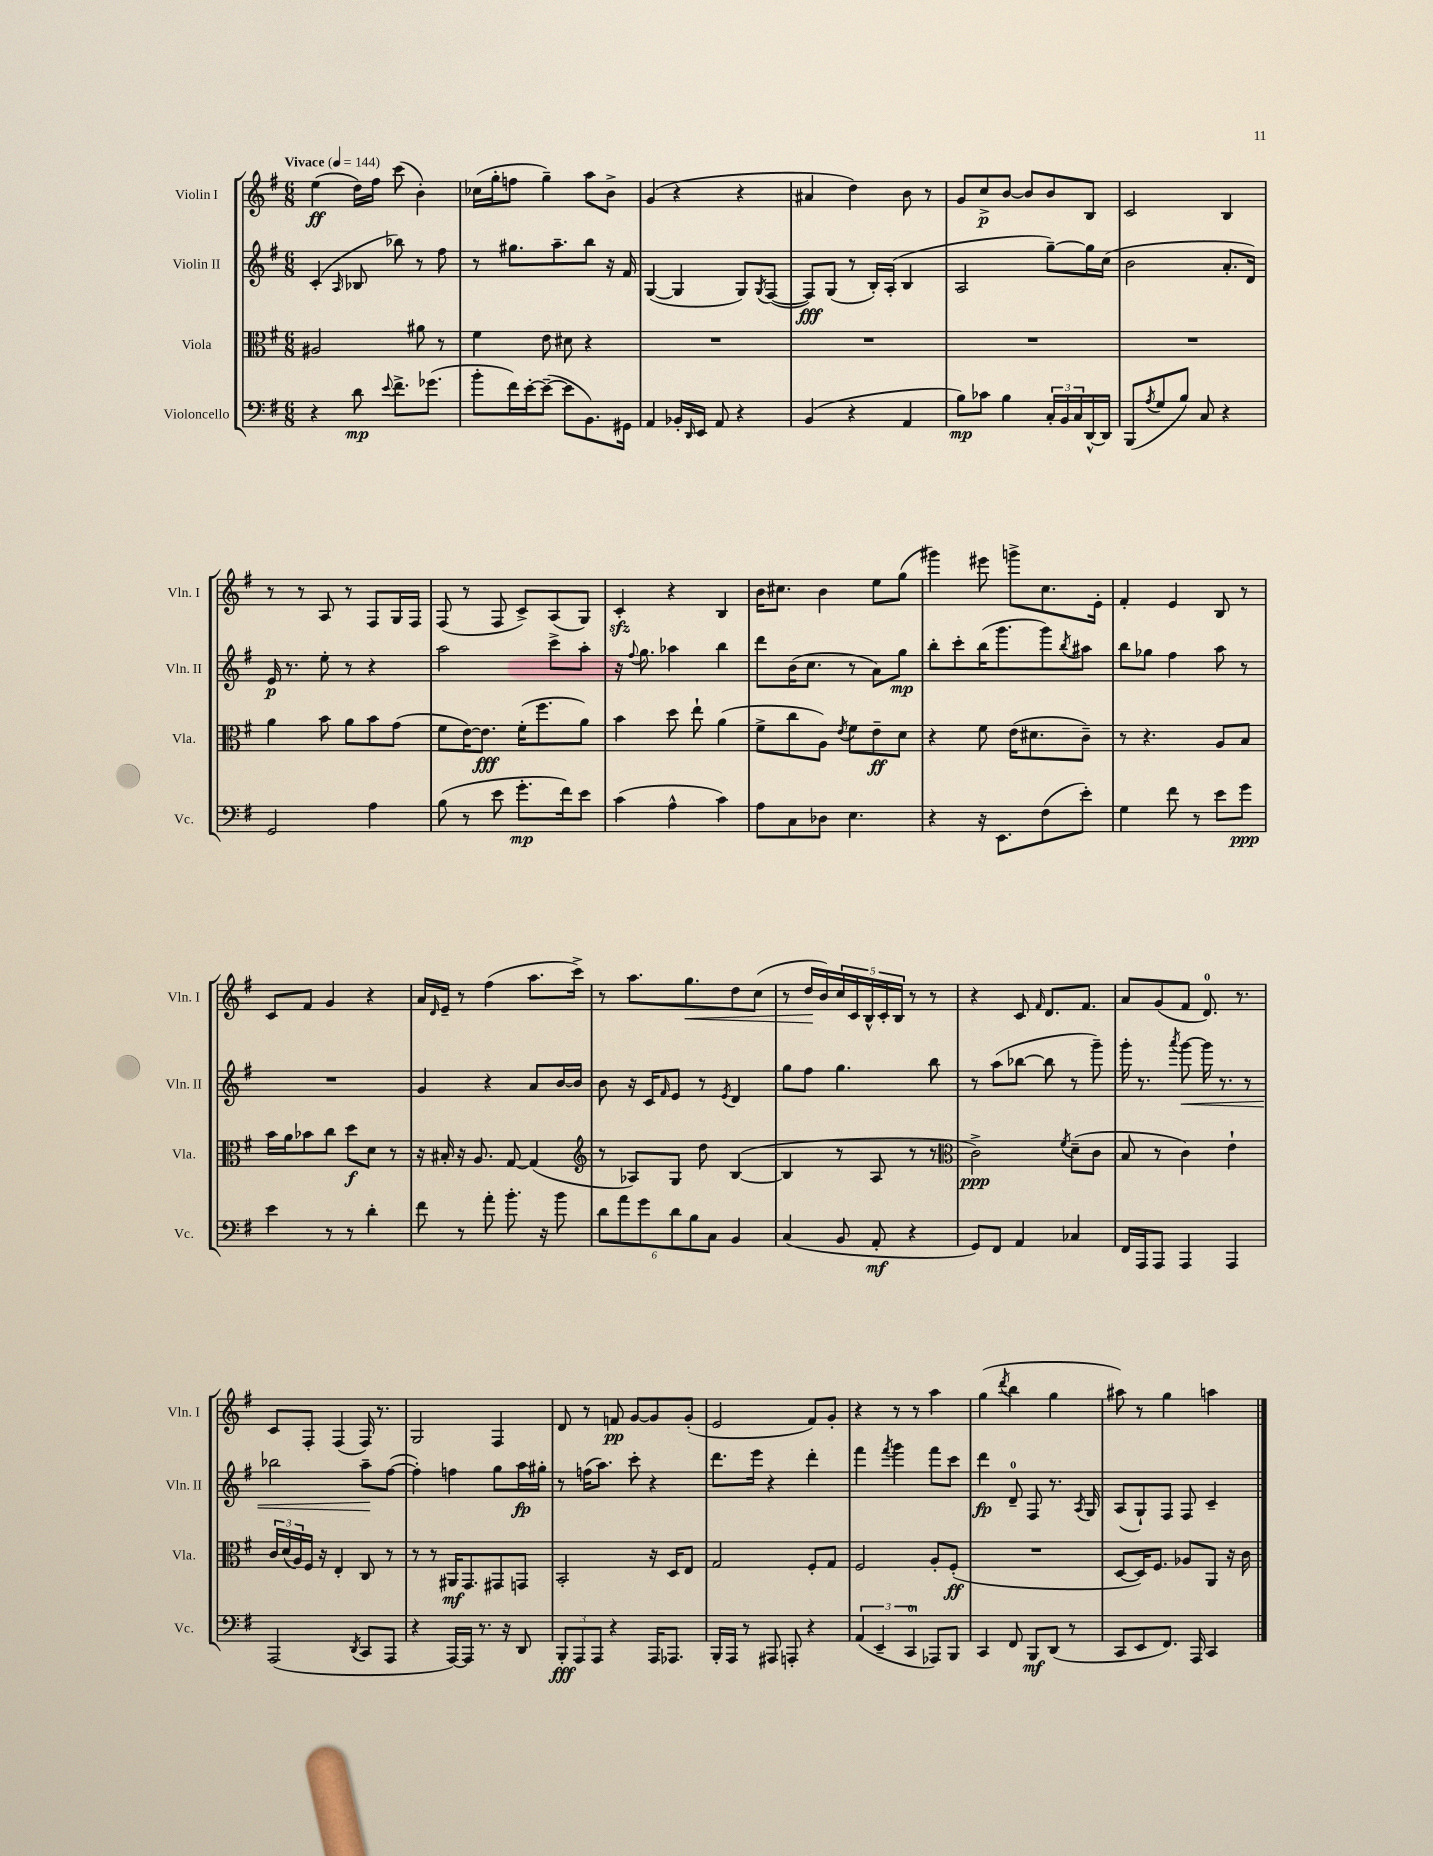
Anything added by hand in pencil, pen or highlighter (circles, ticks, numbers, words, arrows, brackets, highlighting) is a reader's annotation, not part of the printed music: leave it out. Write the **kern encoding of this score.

**kern	**dynam	**kern	**dynam	**kern	**dynam	**kern	**dynam
*part4	*part4	*part3	*part3	*part2	*part2	*part1	*part1
*staff4	*staff4	*staff3	*staff3	*staff2	*staff2	*staff1	*staff1
*I"Violoncello	*	*I"Viola	*	*I"Violin II	*	*I"Violin I	*
*I'Vc.	*	*I'Vla.	*	*I'Vln. II	*	*I'Vln. I	*
*clefF4	*	*clefC3	*	*clefG2	*	*clefG2	*
*k[f#]	*	*k[f#]	*	*k[f#]	*	*k[f#]	*
*M6/8	*	*M6/8	*	*M6/8	*	*M6/8	*
*MM144	*	*MM144	*	*MM144	*	*MM144	*
=1	=1	=1	=1	=1	=1	=1	=1
!	!	!	!	!	!	!LO:TX:a:B:t=Vivace	!
4r	.	2A#X/	.	(4c'/	.	(4ee\	ff
.	.	.	.	16qqA/	.	.	.
8d\	mp	.	.	8B-X/	.	16dd\LL)	.
.	.	.	.	.	.	16ff#\JJ	.
8qqe/	.	.	.	.	.	.	.
8.f#^\L	.	.	.	8bb-X\)	.	(8ccc\	.
.	.	8a#X\	.	8r	.	4b'\)	.
(8.g-X\J	.	.	.	.	.	.	.
.	.	8r	.	8ff#\	.	.	.
=2	=2	=2	=2	=2	=2	=2	=2
8b'\L	.	4f#\	.	8r	.	(16cc-X\LL	.
.	.	.	.	.	.	16gg'\J	.
16f#\L)	.	.	.	8.gg#X\L	.	8ffn\J	.
[16e'\J	.	.	.	.	.	.	.
(8e~\J_	.	8e\	.	.	.	4gg~\)	.
.	.	.	.	8.aa~\	.	.	.
8e\L]	.	8d#X\	.	.	.	.	.
8.BB\)	.	4r	.	8bb\J	.	8aa\L	.
.	.	.	.	16r	.	8b^\J	.
16GG#X\Jk	.	.	.	16f#/	.	.	.
=3	=3	=3	=3	=3	=3	=3	=3
4AA/	.	2.r	.	([4G/	.	(4g/	.
16BB-X'/LL	.	.	.	4G/]	.	4r	.
16qqDD/	.	.	.	.	.	.	.
16EE/JJ	.	.	.	.	.	.	.
8AA/	.	.	.	.	.	.	.
4r	.	.	.	8G/L)	.	4r	.
.	.	.	.	8qG/	.	.	.
.	.	.	.	([8F#/J	.	.	.
=4	=4	=4	=4	=4	=4	=4	=4
(4BB/	.	2.r	.	8F#/L])	fff	4a#X/	.
.	.	.	.	(8G/J	.	.	.
4r	.	.	.	8r	.	4dd\)	.
.	.	.	.	16B'/LL)	.	.	.
.	.	.	.	(16A'/JJ	.	.	.
4AA/	.	.	.	4B/	.	8b\	.
.	.	.	.	.	.	8r	.
=5	=5	=5	=5	=5	=5	=5	=5
8B\L)	mp	2.r	.	2A/	.	8g/L	.
8c-X\J	.	.	.	.	.	8cc^/	p
4B\	.	.	.	.	.	[8b/J	.
.	.	.	.	.	.	8b/L]	.
24C'/LL	.	.	.	[8gg~\L)	.	8b/	.
24BB/	.	.	.	.	.	.	.
24C/	.	.	.	.	.	.	.
[16DD^^/	.	.	.	16gg\L]	.	8B/J	.
16DD/JJ]	.	.	.	(16cc\JJ	.	.	.
=6	=6	=6	=6	=6	=6	=6	=6
(8BBB/L	.	2.r	.	2b\	.	2c/	.
8qA/	.	.	.	.	.	.	.
8G/	.	.	.	.	.	.	.
8B/J)	.	.	.	.	.	.	.
8C/	.	.	.	.	.	.	.
4r	.	.	.	8.a'/L	.	4B/	.
.	.	.	.	16d/Jk)	.	.	.
!!LO:LB:g=z
=7	=7	=7	=7	=7	=7	=7	=7
2GG/	.	4a\	.	16e/	p	8r	.
.	.	.	.	8.r	.	.	.
.	.	.	.	.	.	8r	.
.	.	8b\	.	8ee'\	.	8A/	.
.	.	8a\L	.	8r	.	8r	.
4A\	.	8b\	.	4r	.	8F#/L	.
.	.	(8g\J	.	.	.	16G/L	.
.	.	.	.	.	.	16F#/JJ	.
=8	=8	=8	=8	=8	=8	=8	=8
(8B\	.	8f#\L	.	2aa\	.	(8F#/	.
8r	.	[16e\K)	.	.	.	8r	.
.	.	8.e\J]	fff	.	.	.	.
8e\	.	.	.	.	.	8F#/	.
8.g'\L	mp	(16f#'\KL	.	.	.	8c^/L)	.
.	.	8.ff#\	.	.	.	.	.
.	.	.	.	8ccc^\L	.	(8A/	.
16f#\k)	.	.	.	.	.	.	.
8e\J	.	8a\J)	.	8aa'\J	.	8G/J)	.
=9	=9	=9	=9	=9	=9	=9	=9
(4c\	.	4b\	.	16r	.	4czz'/	.
.	.	.	.	8qqff#/	.	.	.
.	.	.	.	8.gg\	.	.	.
4A^^\	.	8dd\	.	4aa-X\	.	4r	.
.	.	8ee`\	.	.	.	.	.
4c\)	.	(4a\	.	4bb\	.	4B/	.
=10	=10	=10	=10	=10	=10	=10	=10
8A\L	.	8f#^\L	.	8ddd\L	.	16b\KL	.
.	.	.	.	.	.	8.cc#X\J	.
8C\	.	8cc\	.	(16b\K	.	.	.
.	.	.	.	8.cc\J	.	.	.
8D-X\J	.	8A\J)	.	.	.	4b\	.
.	.	8qe/	.	.	.	.	.
4.E\	.	8f#\L	.	8r	.	.	.
.	.	8e~\	ff	8a\L)	.	8ee\L	.
.	.	8d\J	.	8gg\J	mp	(8gg\J	.
=11	=11	=11	=11	=11	=11	=11	=11
4r	.	4r	.	8bb'\L	.	4ggg#X\)	.
.	.	.	.	8ccc'\	.	.	.
16r	.	8f#\	.	(16bb\K	.	8eee#X\	.
8.EE\L	.	.	.	8.ggg\	.	.	.
.	.	(16e\KL	.	.	.	8gggn^\L	.
.	.	8.d#X\	.	.	.	.	.
(8F#\	.	.	.	8ggg\)	.	8.cc\	.
.	.	.	.	8qbb/	.	.	.
8e'\J)	.	8c~\J)	.	8aa#X\J	.	.	.
.	.	.	.	.	.	16e'\Jk	.
=12	=12	=12	=12	=12	=12	=12	=12
4G\	.	8r	.	8bb\L	.	4f#'/	.
.	.	4.r	.	8gg-X\J	.	.	.
8f#\	.	.	.	4ff#\	.	4e/	.
8r	.	.	.	.	.	.	.
8e\L	.	8A/L	.	8aa\	.	8B/	.
8g\J	ppp	8B/J	.	8r	.	8r	.
!!LO:LB:g=z
=13	=13	=13	=13	=13	=13	=13	=13
4e\	.	16b\LL	.	2.r	.	8c/L	.
.	.	16a\J	.	.	.	.	.
.	.	8b-X\	.	.	.	8f#/J	.
8r	.	8cc\J	.	.	.	4g/	.
8r	.	8dd\L	f	.	.	.	.
4d'\	.	8d\J	.	.	.	4r	.
.	.	8r	.	.	.	.	.
=14	=14	=14	=14	=14	=14	=14	=14
8f#\	.	16r	.	4g/	.	16a/LL	.
.	.	.	.	.	.	16qqd/	.
.	.	16B#X'/	.	.	.	16e~/JJ	.
8r	.	16r	.	.	.	8r	.
.	.	8.A/	.	.	.	.	.
8a'\	.	.	.	4r	.	(4ff#\	.
8.b'\	.	[8G/	.	.	.	.	.
.	.	(4G/]	.	8a/L	.	8.aa\L	.
16r	.	.	.	.	.	.	.
8b\	.	.	.	[16b/L	.	.	.
.	.	.	.	16b/JJ]	.	16ccc^\Jk)	.
=15	=15	=15	=15	=15	=15	=15	=15
*	*	*clefG2	*	*	*	*	*
12d\L	.	8r	.	8b\	.	8r	.
12a\	.	.	.	.	.	.	.
.	.	8A-X/L)	.	16r	.	8.aa\L	.
12g\	.	.	.	.	.	.	.
.	.	.	.	16c/KL	.	.	.
.	.	.	.	16qqf#/	.	.	.
12d\	.	8G/J	.	8e/J	.	.	.
!	!	!	!	!	!	!	!LO:HP:b
.	.	.	.	.	.	8.gg\	<
12B\	.	.	.	.	.	.	.
.	.	8dd\	.	8r	.	.	.
12C\J	.	.	.	.	.	.	.
.	.	.	.	8qe/	.	.	.
4BB/	.	([4B/	.	4d/	.	8dd\	.
.	.	.	.	.	.	(8cc\J	.
=16	=16	=16	=16	=16	=16	=16	=16
(4C/	.	4B/]	.	8gg\L	.	8r	.
.	.	.	.	8ff#\J	.	16dd/LL	.
.	.	.	.	.	.	16b/)	[
8BB/	.	8r	.	4.gg\	.	20cc/	.
.	.	.	.	.	.	20c/	.
.	.	.	.	.	.	20B^^/	.
8AA'/	mf	8A/	.	.	.	.	.
.	.	.	.	.	.	20c'/	.
.	.	.	.	.	.	20B/JJ	.
4r	.	8r	.	.	.	8r	.
.	.	8r	.	8bb\	.	8r	.
=17	=17	=17	=17	=17	=17	=17	=17
*	*	*clefC3	*	*	*	*	*
8GG/L)	.	2c^\)	ppp	8r	.	4r	.
8FF#/J	.	.	.	(8aa\L	.	.	.
4AA/	.	.	.	[8bb-X\J	.	8c/	.
.	.	.	.	.	.	16qqf#/	.
.	.	.	.	8bb-\]	.	8.d/L	.
.	.	8qf#/	.	.	.	.	.
4C-X/	.	(8d~\L	.	8r	.	.	.
.	.	.	.	.	.	8.f#/J	.
.	.	8c\J	.	8ggg~\)	.	.	.
=18	=18	=18	=18	=18	=18	=18	=18
16FF#/LL	.	8B/	.	16ggg'\	.	8a/L	.
16AAA/J	.	.	.	8.r	.	.	.
8AAA/J	.	8r	.	.	.	(8g/	.
.	.	.	.	8qaaa/	.	.	.
!	!	!	!	!	!LO:HP:b	!	!
4AAA/	.	4c\)	.	[8ggg\	<	8f#/J	.
.	.	.	.	16ggg\]	.	8.d/)	.
.	.	.	.	8.r	.	.	.
4AAA/	.	4e`\	.	.	.	.	.
.	.	.	.	.	.	8.r	.
.	.	.	.	8r	.	.	.
!!LO:LB:g=z
=19	=19	=19	=19	=19	=19	=19	=19
(2AAA/	.	24c/LL	.	2bb-X\	.	8c/L	.
.	.	(24d/	.	.	.	.	.
.	.	24A/)	.	.	.	.	.
.	.	16F#/JJ	.	.	.	8F#'/J	.
.	.	16r	.	.	.	.	.
.	.	4E'/	.	.	.	(4F#/	.
8qDD/	.	.	.	.	.	.	.
8CC/L	.	8C/	.	8aa~\L	.	16F#/)	.
.	.	.	.	.	.	8.r	.
8AAA/J	.	8r	.	([8ff#\J	[	.	.
=20	=20	=20	=20	=20	=20	=20	=20
4r	.	8r	.	4ff#'\])	.	2G/	.
.	.	8r	.	.	.	.	.
[16AAA/LL)	.	16AA#X/KL	mf	4ffn\	.	.	.
16AAA/JJ]	.	8.GG/	.	.	.	.	.
8.r	.	.	.	.	.	.	.
.	.	8GG#X/	.	8gg\L	.	4F#/	.
16r	.	.	.	.	.	.	.
8DD/	.	8GGn/J	.	16aa\L	fp	.	.
.	.	.	.	16gg#X'\JJ	.	.	.
=21	=21	=21	=21	=21	=21	=21	=21
12BBB'/L	fff	2BB'/	.	8r	.	8d/	.
12AAA/	.	.	.	.	.	.	.
.	.	.	.	(16ffn\KL	.	8r	.
12AAA/J	.	.	.	.	.	.	.
.	.	.	.	8.aa\J)	.	.	.
4r	.	.	.	.	.	8fn/	pp
.	.	.	.	8ccc'\	.	[8g/L	.
16AAA/KL	.	16r	.	4r	.	8g/]	.
8.AAA-X/J	.	16D/KL	.	.	.	.	.
.	.	8E/J	.	.	.	(8g'/J	.
=22	=22	=22	=22	=22	=22	=22	=22
16BBB'/LL	.	2G/	.	8.ddd\L	.	2e/	.
16AAA/JJ	.	.	.	.	.	.	.
8r	.	.	.	.	.	.	.
.	.	.	.	16eee\Jk	.	.	.
8AAA#X/	.	.	.	4r	.	.	.
8AAAn'/	.	.	.	.	.	.	.
4r	.	8F#'/L	.	4ddd'\	.	8f#/L)	.
.	.	8G/J	.	.	.	8g'/J	.
=23	=23	=23	=23	=23	=23	=23	=23
(6AA/	.	2F#/	.	4fff#\	.	4r	.
6EE~/	.	.	.	.	.	.	.
.	.	.	.	8qfff#/	.	.	.
.	.	.	.	4ggg\	.	8r	.
6CC/	.	.	.	.	.	.	.
.	.	.	.	.	.	8r	.
8AAA-X/L)	.	8A'/L	.	8fff#\L	.	4aa\	.
8BBB/J	.	(8F#'/J	ff	8ccc\J	.	.	.
=24	=24	=24	=24	=24	=24	=24	=24
4CC/	.	2.r	.	4ddd\	fp	(4gg\	.
.	.	.	.	.	.	8qddd/	.
8FF#/	.	.	.	8d~/	.	4bb\	.
8BBB/L	mf	.	.	8F#/	.	.	.
(8DD/J	.	.	.	8.r	.	4gg\	.
8r	.	.	.	.	.	.	.
.	.	.	.	8qA/	.	.	.
.	.	.	.	16G/	.	.	.
=25	=25	=25	=25	=25	=25	=25	=25
8CC/L	.	[8D/L	.	(8A/L	.	8aa#X\)	.
8EE/	.	16D/K])	.	8G`/)	.	8r	.
.	.	8.F#/J	.	.	.	.	.
8.FF#/J)	.	.	.	8F#/J	.	4gg\	.
.	.	8A-X/L	.	8F#/	.	.	.
16AAA/	.	.	.	.	.	.	.
4CC/	.	8AA/J	.	4c~/	.	4aan\	.
.	.	16r	.	.	.	.	.
.	.	16c\	.	.	.	.	.
==	==	==	==	==	==	==	==
*-	*-	*-	*-	*-	*-	*-	*-
